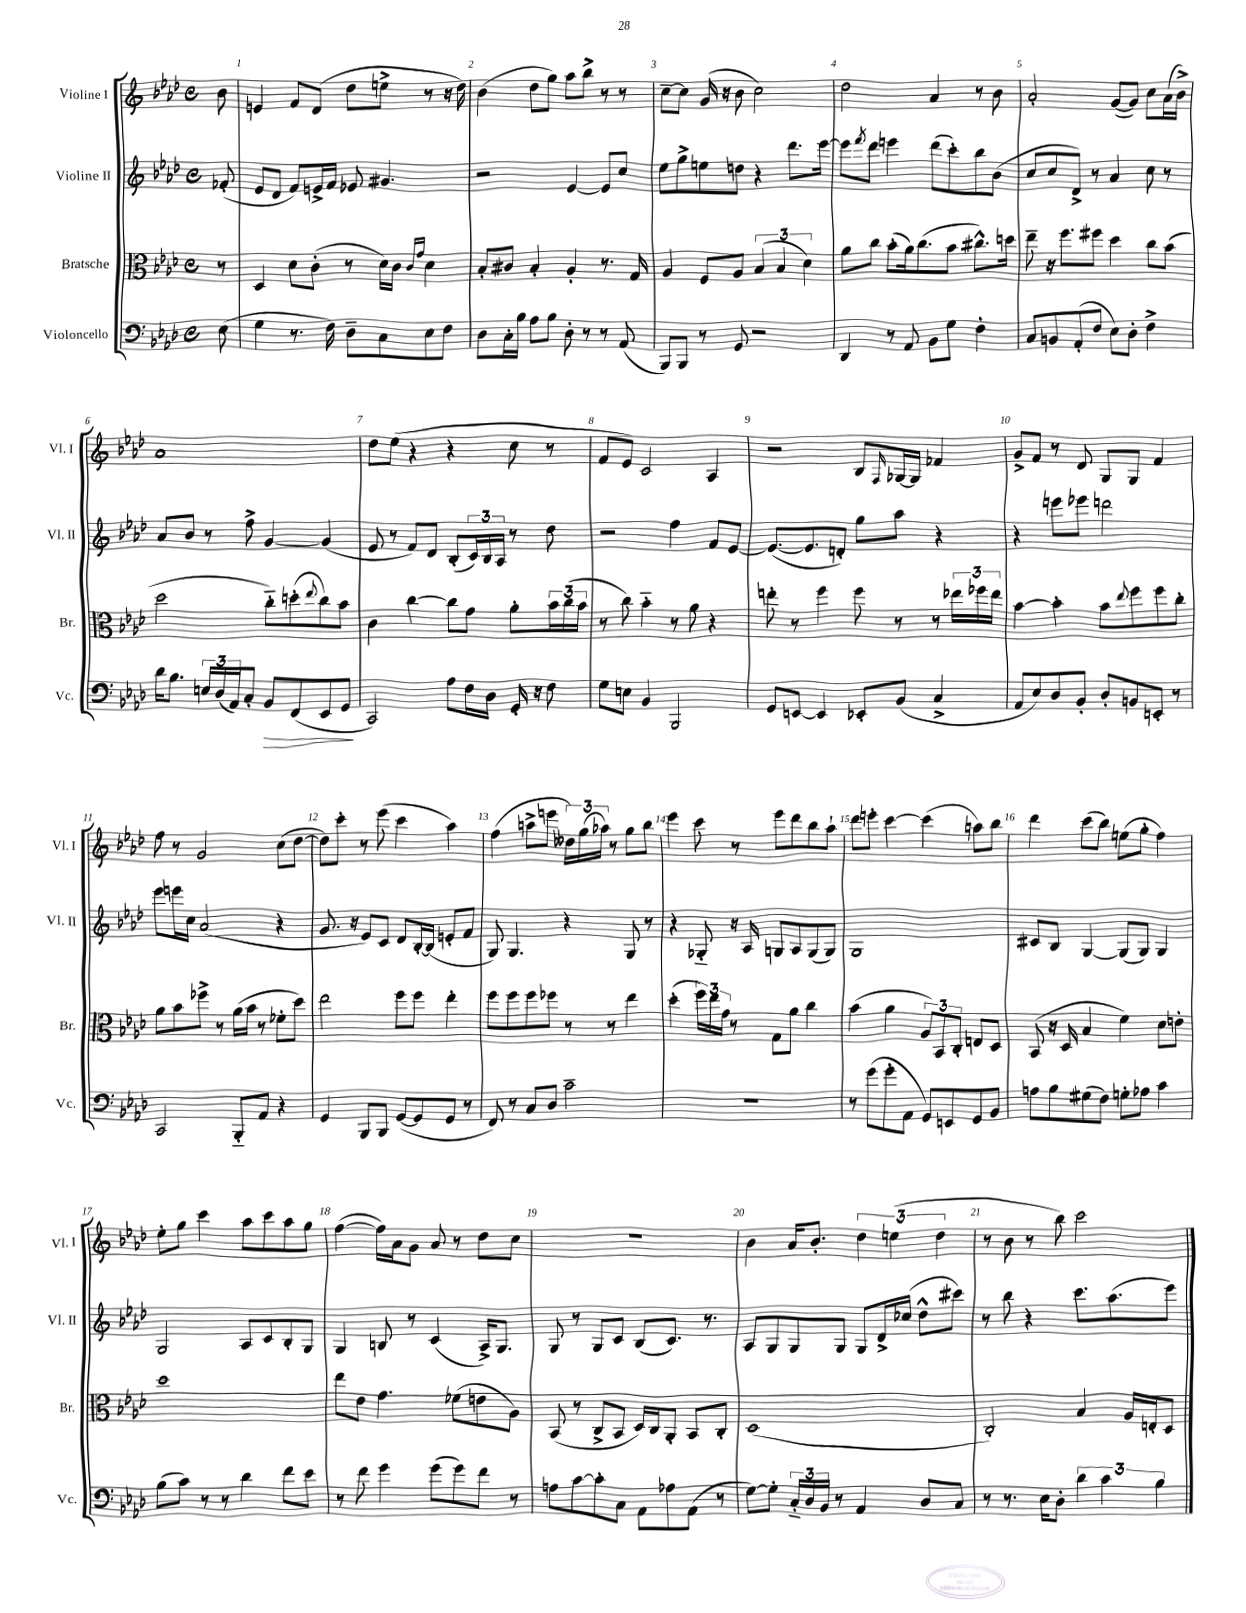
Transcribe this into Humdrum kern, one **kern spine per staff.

**kern	**kern	**kern	**kern
*staff4	*staff3	*staff2	*staff1
*clefF4	*clefC3	*clefG2	*clefG2
*k[b-e-a-d-]	*k[b-e-a-d-]	*k[b-e-a-d-]	*k[b-e-a-d-]
*M4/4	*M4/4	*M4/4	*M4/4
*met(c)	*met(c)	*met(c)	*met(c)
(8E-\	8r	(8f-'/	8b-\
=	=	=	=
4G\	4D-/	8e-/L	4e/
.	.	8d-/J	.
8.r	8d-\L	8f/L)	8f/L
.	(8c'\J	16e^/L	(8d-/J
16F\)	.	16f/JJ	.
8D-~\L	8r	8e-/	8dd-\L
8C\	16d-\LL)	4.g#/	8ee^\J
.	16c\JJ	.	.
.	16qqc/LL	.	.
.	16qqg/JJ	.	.
8E-\	4d-\	.	8r
8F\J	.	.	16r
.	.	.	16dd-\)
=	=	=	=
8D-\L	8B-'/L	2r	(4b-\
16C'\L	8c#/J	.	.
16B-\JJ	.	.	.
8A-\L	4B-'/	.	8dd-\L
8B-\J	.	.	8gg\J)
8D-'\	4A-'/	[4e-/	8aa-\L
8r	.	.	8bb-^\J
8r	8.r	8e-/]L	8r
(8AA-/	.	8cc/J	8r
.	16G/	.	.
=	=	=	=
8BBB-/L)	4A-/	8ee-\L	[8cc~\L
8BBB-/J	.	8gg^\	8cc\]J
8r	8F/L	8ee\	(16g/
.	.	.	16r
8GG/	8A-/J	8dd\J	8b-\
2r	(6B-/	4r	2cc\)
.	6B-/	.	.
.	.	8.ddd-\L	.
.	6d-\)	.	.
.	.	[16eee-\Jk	.
=	=	=	=
4DD-/	8a-\L	8eee-\]L	2dd-\
.	.	8qfff/	.
.	8cc\J	8ddd-\J	.
8r	(8b-'\L	4eee\	.
8AA-/	16a-\k)	.	.
.	(8.cc\	.	.
8BB-\L	.	(8ddd-\L	4a-/
8G\J	8b-\J	8ccc'\)	.
4F'\	8.cc#^^\L)	8bb-\	8r
.	.	(8b-\J	8b-\
.	16dd\Jk	.	.
=	=	=	=
8C/L	8ee-~\	8cc/L	2a-'/
8BB/	16r	8cc/	.
.	8.ff\L	.	.
(8AA-'/	.	8d-^/J)	.
8F/J	8ff#\J	8r	.
8E-\L)	4dd-\	4a-/	([8g/L
8D-'\J	.	.	8g/]J)
4F^\	8cc\L	8cc\	8cc\L
.	(8b-\J	8r	(16a-\L
.	.	.	16b-^\JJ)
=	=	=	=
16d-\LK	2dd-\	8a-/L	1a-
8.B-\J	.	.	.
.	.	8b-/J	.
24E/LL	.	8r	.
(24D-/	.	.	.
24AA-/J)	.	.	.
8C'/J	.	8ff^\	.
8BB-/L	8cc'~\L)	[4g/	.
(8FF/	(8dd'\	.	.
.	8qqee-/	.	.
8EE-/	8cc\)	(4g/]	.
8GG/J	8b-\J	.	.
=	=	=	=
2CC/)	4c\	8e-/	8dd-\L
.	.	8r	(8ee-\J
.	[4cc\	8f/L)	4r
.	.	8d-/J	.
8A-\L	8cc\]L	(8B-'/L	4r
16F\L	8g\J	24c/L)	.
.	.	24B-/	.
16D-\JJ	.	.	.
.	.	24A-/JJ	.
16GG'/	8a-'\L	8r	8cc\
16r	.	.	.
8F\	24b-\L	8dd-\	8r
.	(24cc\	.	.
.	24b-\JJ	.	.
=	=	=	=
8G\L	8r	2r	8f/L
8E\J	8cc\)	.	8e-/J)
4BB-/	4b-'~\	.	2c/
2BBB-/	8r	4ff\	.
.	8a-\	.	.
.	4r	8f/L	4A-/
.	.	[8e-/J	.
=	=	=	=
8GG/L	8ee'\	(8.e-/_L	2r
[8EE/J	8r	.	.
.	.	8.e-/]	.
4EE/]	4ff\	.	.
.	.	8d'/J)	.
8EE-'/L	8ff\	8gg\L	8B-/L
.	.	.	16qqF/
(8BB-/J	8r	8aa-\J	[16G-/L
.	.	.	16G-/]JJ
4C^/	8r	4r	4f-/
.	24ee-\LL	.	.
.	24ff-\	.	.
.	24ee-\JJ	.	.
=	=	=	=
8AA-/L	[4b-\	4r	8g^/L
8E-/)	.	.	8f/J
8D-/	4b-'\]	8eee\L	8r
8BB-'/J	.	8eee-\J	8d-/
8D-'/L	8b-\L	2ddd\	8G/L
.	8qqee-/	.	.
8BB/	8ff\	.	8G/J
8EE'/J	8ff\	.	4f/
8r	8cc'\J	.	.
=	=	=	=
2CC/	8a-\L	8eee-\L	8ff\
.	8b-\	16eee\L	8r
.	.	16cc\JJ	.
.	8ff-^\J	(2a-/	2g/
.	8r	.	.
8BBB-'~/L	(16a-\LL	.	.
.	16b-\JJ	.	.
8AA-/J	8r	.	.
4r	8f-'\L	4r	(8cc\L
.	8dd-\J)	.	[8dd-\J
=	=	=	=
4GG/	2ee-\	8.g/	8dd-\]L)
.	.	.	8ccc'\J
.	.	16r	.
8BBB-/L	.	8e-/L)	8r
8BBB-/J	.	8c/J	(8eee-\
([8GG/L	8ff\L	8d-/L	4ccc\
8GG/]	8ff\J	[16B-'/L	.
.	.	(16B-/]JJ	.
8GG/J	4ee-'\	8e'/L	4aa-\)
8r	.	8f/J	.
=	=	=	=
8FF/)	8ff\L	8G/)	(4ff\
8r	8ff\	4.G/	.
8C/L	8ff\	.	8aa^\L
8D-/J	8ff-\J	.	8eee\J
2c~\	8r	4r	24dd--\LL)
.	.	.	(24gg\
.	.	.	24aa-\JJ)
.	8r	.	8r
.	4ee-\	8G/	8gg\L
.	.	8r	8bb-\J
=	=	=	=
1r	(4dd-'\	4r	4eee-\
.	24ff\LL)	8G-'~/	8ccc\
.	24ee-\	.	.
.	24g\JJ	.	.
.	8r	16r	8r
.	.	16A-/	.
.	8G\L	8G/L	8eee-\L
.	8a-\J	8A-/	8ddd-\
.	4cc\	(8G/	8bb-\
.	.	8G/J)	8aa-`\J
=	=	=	=
8r	(4b-\	1G	8ddd-\L
(8g\L	.	.	8eee'\J
8g'\	4a-\	.	[4ccc\
8AA-\J	.	.	.
8GG/L)	12A-/L)	.	(4ccc\]
.	12BB-/	.	.
8EE/	.	.	.
.	12C'/J	.	.
8GG/	8E/L	.	8aa\L)
8BB-/J	8D-/J	.	8bb-\J
=	=	=	=
8A\L	(8BB-/	8c#/L	4ddd-\
8B-\	16r	8B-/J	.
.	16D-/	.	.
(8G#\	4B-/	[4G/	(8ccc\L
8F\J)	.	.	8bb-\J)
8G'\L	4f\)	(8G/]L	(8ee\L
8A-\J	.	8G/J)	8gg'\J
4c\	8d-\L	4G/	4ff\)
.	8e'\J	.	.
=	=	=	=
(8B-\L	1dd-	2G/	8ee-'\L
8c\J)	.	.	8gg\J
8r	.	.	4ccc\
8r	.	.	.
4d-\	.	8A-/L	8aa-\L
.	.	8c/	8ccc\
8f\L	.	8B-'/	8aa-\
8e-\J	.	8G/J	8gg\J
=	=	=	=
8r	8ee-\L	4G/	([4ff\
8f\	8e-\J	.	.
4g\	4.g\	8B/	16ff\]LL)
.	.	.	16a-\J
.	.	8r	8g\J
(8g\L	.	(4c/	8a-/
8g\)	(8f-\L	.	8r
8f\J	8e\	16A-^/LK)	8dd-\L
.	.	8.G/J	.
8r	8A-\J)	.	8cc\J
=	=	=	=
8A\L	(8BB-/	8G/	1r
[8c\	8r	8r	.
8c'\]	8C^/L	8G/L	.
8C\J	8BB-/J	8c/J	.
8AA-\L	16D-/LL)	(8B-/L	.
.	16C/J	.	.
8A-\	8AA-'/J	8.c/J)	.
(8AA-\J	8BB-/L	.	.
.	.	8.r	.
8r	8C'/J	.	.
=	=	=	=
[8G\L)	(1D-	8A-/L	4b-\
8G'\]J	.	8G/	.
24C'~/LL	.	8G/	16a-/LK
24D-/	.	.	.
.	.	.	8.b-'/J
24BB-/JJ	.	.	.
8r	.	8G/J	.
4AA-/	.	8G/L	6dd-\
.	.	16d-^/L	.
.	.	.	(6ee\
.	.	(16cc-/JJ	.
8D-/L	.	8dd-^^\L	.
.	.	.	6dd-\
8C/J	.	8ccc#\J)	.
=	=	=	=
8r	2C'/)	8r	8r
8.r	.	8bb-\	8b-\
.	.	4r	8r
16E-\LK	.	.	.
8D-'\J	.	.	8bb-\)
6d-\	4B-/	8.ccc\L	2ccc\
6c\	.	.	.
.	.	(8.aa-\	.
.	16A-/LL	.	.
.	16E'/J	.	.
6B-\	.	.	.
.	8D-/J	8eee-\J)	.
==	==	==	==
*-	*-	*-	*-
